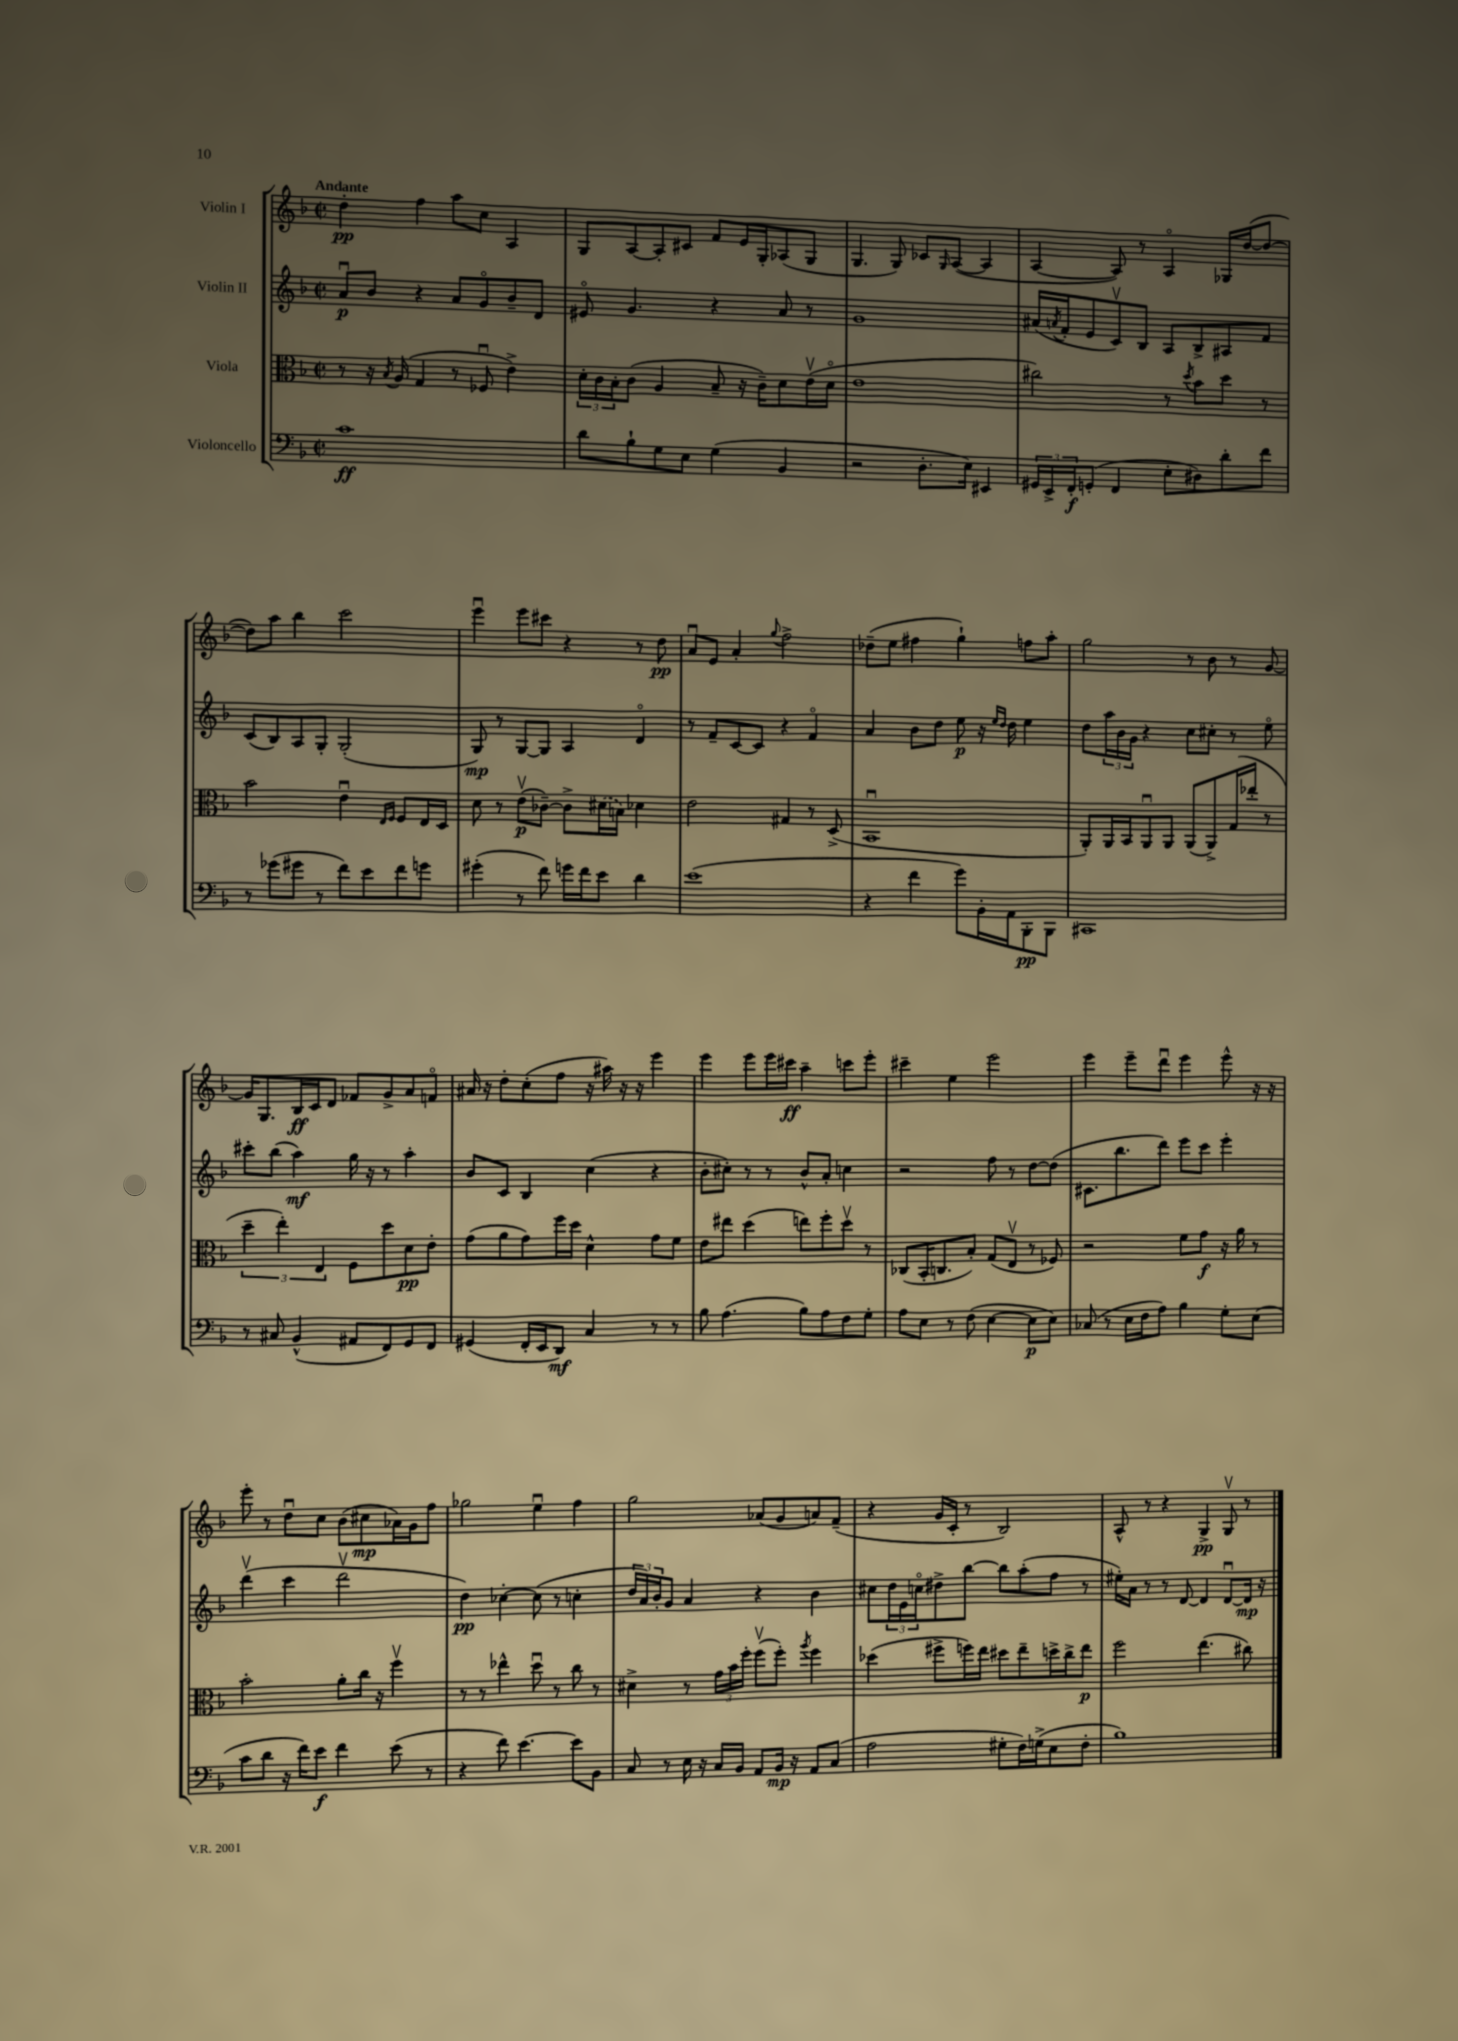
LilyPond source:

<<
\new StaffGroup <<
\new Staff = "s0" \with { instrumentName = "Violin I" } {
    \clef treble \key f \major \defaultTimeSignature \time 2/2 \tempo "Andante"
    d''4-.\pp f''4 a''8 c''8 a4 |
    g8 a8~ a8-. cis'8 f'8 e'16 g16-. aes8( g8 |
    g4. g8) ces'8 \grace { g16 } a8~( a4 |
    a4~ a8) r8 a4\flageolet ges16 d''16~( d''8~ |
    d''8) a''8 bes''4 c'''2 |
    e'''4\downbow e'''8 cis'''8 r4 r8 d''8\pp |
    a'8\downbow e'8 a'4-. \appoggiatura { g''8 } f''2-> |
    des''8--( e''8 fis''4 g''4-!) f''8 a''8-. |
    g''2 r8 bes'8 r8 g'8~ |
    g'16 g8. bes16\ff c'16 d'8 fes'8 g'8-> a'8 f'8\flageolet |
    ais'16 r16 d''8-. c''8-.( f''8 r16 ais''16) r16 r16 e'''4 |
    e'''4 e'''8 e'''16 cis'''16\ff a''4-- c'''8 e'''8-. |
    cis'''4-- e''4 e'''2 |
    e'''4 e'''8-- d'''8\downbow e'''4 e'''8-^ r16 r16 |
    e'''8-. r8 d''8\downbow c''8 bes'8( cis''8\mp aes'16) g'16 f''8 |
    ges''2 e''4\downbow f''4 |
    g''2 aes'8( g'8 a'8) f'8--( |
    r4 g'16 c'16-. r8 bes2) |
    a8-^ r8 r4 g4->\pp g8\upbow r8 \bar "|." |
}
\new Staff = "s1" \with { instrumentName = "Violin II" } {
    \clef treble \key f \major \defaultTimeSignature \time 2/2
    a'8\downbow\p bes'8 r4 a'8 g'8\flageolet bes'8-- d'8 |
    eis'8\flageolet g'4. r4 a'8 r8 |
    g'1 |
    ais'16( \acciaccatura { a'8 } f'16-. e'8 c'8\upbow) bes8 a8 bes8-> ais8 f'8 |
    c'8( bes8) a8 g8-. g2-.( |
    g8\mp) r8 g8~ g8 a4 d'4\flageolet |
    r8 f'8-- c'8~ c'8 r4 f'4\flageolet |
    a'4 bes'8 d''8 e''8\p r16 \grace { e''16 d''16 } d''16 e''4 |
    d''8 \tuplet 3/2 { a''16 bes'16 g'16 } r4 c''8 cis''8-. r8 e''8\flageolet |
    cis'''8-. bes''8( a''4\mf) g''16 r16 r8 a''4-. |
    bes'8 c'8 bes4 c''4( r4 |
    bes'8-. cis''8-.) r8 r8 bes'8-^ a'8-. c''4 |
    r2 f''8 r8 d''8~ d''8( |
    cis'8. bes''8. d'''8) e'''8 c'''8 e'''4-. |
    d'''4\upbow( c'''4 d'''2\upbow |
    d''4\pp) ces''4~-. ces''8( r8 c''4-. |
    \tuplet 3/2 { d''16 a'16) bes'16-. } g'8 a'4 r4 bes'4 |
    cis''8 \tuplet 3/2 { d''16 e'16 c''16\flageolet } dis''8-> bes''8~ bes''8 a''8-.( f''8 r8 |
    eis''16-.) a'16 r8 r8 d'8~ d'4 d'8~\downbow d'16\mp r16 \bar "|." |
}
\new Staff = "s2" \with { instrumentName = "Viola" } {
    \clef alto \key f \major \defaultTimeSignature \time 2/2
    r8 r16 \acciaccatura { bes8 } a16( g4 r8 fes8\downbow e'4->) |
    \tuplet 3/2 { d'16-. c'16 bes16-. } c'8( a4 bes8-- r16 c'16--) d'8 e'16\upbow( d'16\flageolet |
    e'1 |
    cis''2) r8 \acciaccatura { d''8 } bes'8 d''8 r8 |
    bes'2 e'4\downbow \grace { e16 f16 } f8 e16 d16 |
    d'8 r8 e'8\upbow\p( ces'8~--) ces'8-> \once \slurDashed dis'16( b16) des'4 |
    e'2 gis4 r8 d8->( |
    bes,1\downbow |
    a,8-.) a,16 bes,16 a,8\downbow a,8 a,8( a,8->) g16( ees''16-. r8 |
    \tuplet 3/2 { d''4-- e''4-.) e4 } f8 d''8 d'8\pp e'8-. |
    g'8( a'8 g'8) f''16 d''16 d'4-^ g'8 f'8 |
    e'8 eis''8 d''4( e''8) f''8-. d''8\upbow r8 |
    ces8( bes,16-. c8. bes8-.) g8( e8\upbow r8 fes8) |
    r2 f'8 g'8\f r16 a'16 r8 |
    bes'2-. a'8-. c''16 r16 f''4\upbow |
    r8 r8 ees''4-^ d''8\downbow r8 c''8 r8 |
    dis'4-> r8 \tuplet 3/2 { g'16 bes'16 f''16-. } f''8\upbow( f''8-.) \acciaccatura { a''8 } f''4 |
    des''4( fis''8-> f''16) e''16 dis''8 e''8-- d''16-> c''16-> e''8\p |
    f''2 e''4.( cis''8) \bar "|." |
}
\new Staff = "s3" \with { instrumentName = "Violoncello" } {
    \clef bass \key f \major \defaultTimeSignature \time 2/2
    c'1\ff |
    d'8 bes8-! g8 e8 g4( bes,4 |
    r2 d8.-. e16) eis,4 |
    \tuplet 3/2 { gis,16 e,16-> f,16-.\f } g,8-.( f,4 e8-. dis8) d'8-. f'8 |
    r8 ges'8( gis'8 r8 f'8) e'8 f'8 g'8 |
    gis'4-.( r8 f'8) g'16 f'16 e'8 d'4 |
    e'1( |
    r4 f'4 g'8) bes,16-. a,16 bes,,8-.\pp bes,,8 |
    cis,1 |
    r8 cis8 bes,4-^( ais,8 f,8) g,8 f,8 |
    gis,4( f,16-. e,16 d,8\mf) c4 r8 r8 |
    bes8 a4.( bes8) a8 f8 g8-. |
    a8 e8 r8 f8( e4~ e8\p e8) |
    ces8( r8 e16 f16 a8) bes4 g8-. e8( |
    c'8 d'8 r16 f'16) e'8\f f'4 e'8( r8 |
    r4 f'8) e'4.~ e'8 bes,8 |
    c8 r8 e16 r16 c16 bes,16 a,8 bes,16\mp r16 a,8 c8( |
    a2 gis8-. f16) g16->( e8 f8-. |
    bes1) \bar "|." |
}
>>
>>
\layout { \context { \Score \remove "Bar_number_engraver" } }
